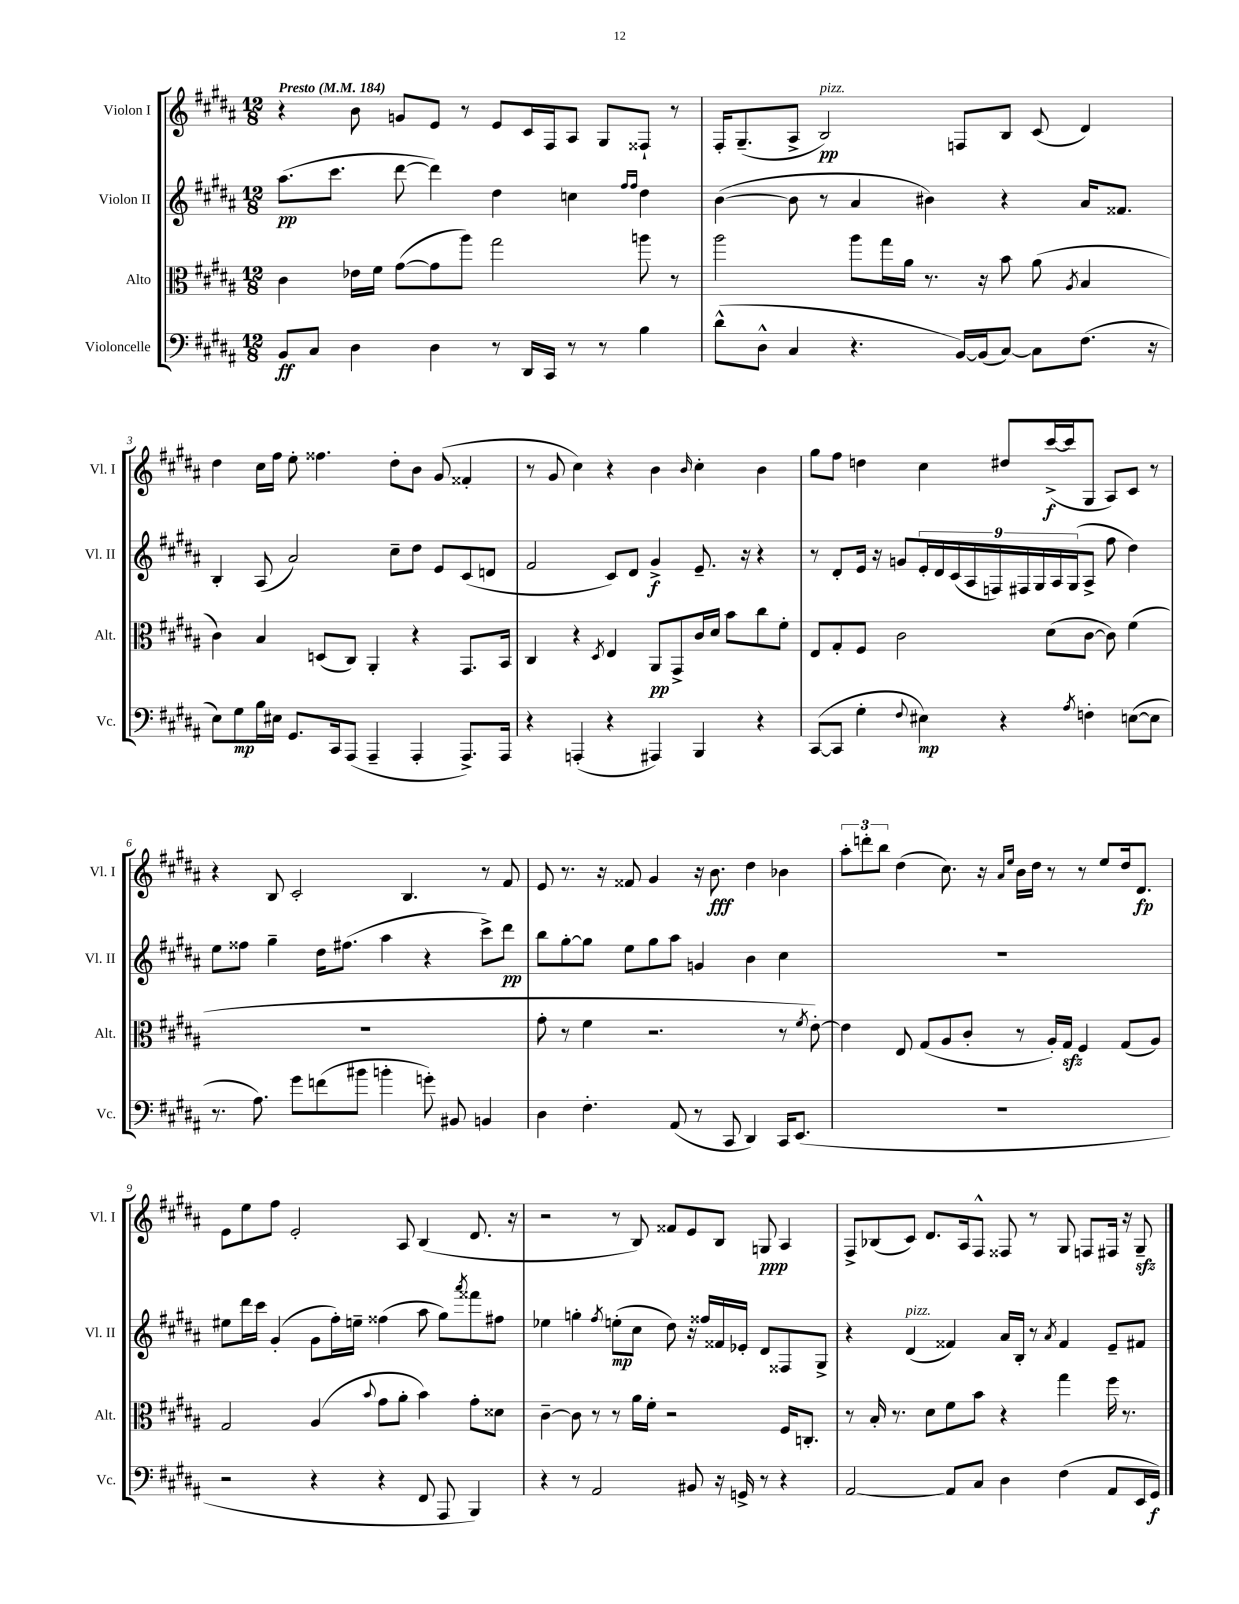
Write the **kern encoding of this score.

**kern	**dynam	**kern	**dynam	**kern	**dynam	**kern	**dynam
*part4	*part4	*part3	*part3	*part2	*part2	*part1	*part1
*staff4	*staff4	*staff3	*staff3	*staff2	*staff2	*staff1	*staff1
*I"Violoncelle	*	*I"Alto	*	*I"Violon II	*	*I"Violon I	*
*I'Vc.	*	*I'Alt.	*	*I'Vl. II	*	*I'Vl. I	*
*clefF4	*	*clefC3	*	*clefG2	*	*clefG2	*
*k[f#c#g#d#a#]	*	*k[f#c#g#d#a#]	*	*k[f#c#g#d#a#]	*	*k[f#c#g#d#a#]	*
*M12/8	*	*M12/8	*	*M12/8	*	*M12/8	*
*MM184	*	*MM184	*	*MM184	*	*MM184	*
=1	=1	=1	=1	=1	=1	=1	=1
!	!	!	!	!	!	!LO:TX:a:B:t=Presto	!
8BB/L	ff	4c#\	.	(8.aa#\L	pp	4r	.
8C#/J	.	.	.	.	.	.	.
.	.	.	.	8.ccc#\J	.	.	.
4D#\	.	16e-X\LL	.	.	.	8b\	.
.	.	16f#\JJ	.	.	.	.	.
.	.	([8g#\L	.	[8ddd#\	.	8gn/L	.
4D#\	.	8g#\]	.	4ddd#\])	.	8e/J	.
.	.	8aa#\J)	.	.	.	8r	.
8r	.	2gg#\	.	4dd#\	.	8e/L	.
16DD#/LL	.	.	.	.	.	16c#/L	.
16CC#/JJ	.	.	.	.	.	16F#/J	.
8r	.	.	.	4ccn\	.	8A#/J	.
8r	.	.	.	.	.	8G#/L	.
.	.	.	.	16qqff#/LL	.	.	.
.	.	.	.	16qqff#/JJ	.	.	.
4B\	.	8aan\	.	4dd#\	.	8F##X`/J	.
.	.	8r	.	.	.	8r	.
=2	=2	=2	=2	=2	=2	=2	=2
(8d#^^\L	.	2aa#\	.	([4b\	.	16F#'/KL	.
.	.	.	.	.	.	(8.G#~/	.
8D#^^\J	.	.	.	.	.	.	.
4C#/	.	.	.	8b\]	.	8A#^/J	.
!	!	!	!	!	!	!LO:TX:a:i:t=pizz.	!
.	.	.	.	8r	.	2B/)	pp
4.r	.	8aa#\L	.	4a#/	.	.	.
.	.	16gg#\L	.	.	.	.	.
.	.	16a#\JJ	.	.	.	.	.
.	.	8.r	.	4b#X\)	.	.	.
[16BB/LL)	.	.	.	.	.	8Fn/L	.
(16BB/J]	.	16r	.	.	.	.	.
[8C#/J)	.	8b\	.	4r	.	8B/J	.
8C#\L]	.	(8a#\	.	.	.	(8c#/	.
.	.	8qA#/	.	.	.	.	.
(8.F#\J	.	4B/	.	16a#/KL	.	4d#/)	.
.	.	.	.	8.f##X/J	.	.	.
16r	.	.	.	.	.	.	.
!!LO:LB:g=z
=3	=3	=3	=3	=3	=3	=3	=3
8E\L)	.	4c#\)	.	4B'/	.	4dd#\	.
8G#\	mp	.	.	.	.	.	.
16B\L	.	4B/	.	(8A#/	.	16cc#\LL	.
16E#X\JJ	.	.	.	.	.	16ff#\JJ	.
8.GG#/L	.	.	.	2a#/)	.	8ee'\	.
.	.	(8Dn/L	.	.	.	4.ff##X\	.
16CC#/k	.	.	.	.	.	.	.
(8AAA#/J	.	8C#/J)	.	.	.	.	.
4AAA#~/	.	4AA#'/	.	.	.	.	.
.	.	.	.	8cc#~\L	.	8dd#'\L	.
4AAA#'/	.	4r	.	8dd#\J	.	8b\J	.
.	.	.	.	8e/L	.	(8g#/	.
8.AAA#^/L)	.	8.GG#/L	.	(8c#/	.	4f##X'/	.
.	.	.	.	8dn/J	.	.	.
16AAA#/Jk	.	16BB/Jk	.	.	.	.	.
=4	=4	=4	=4	=4	=4	=4	=4
4r	.	4C#/	.	2f#/	.	8r	.
.	.	.	.	.	.	8g#/	.
(4AAAn'/	.	4r	.	.	.	4cc#\)	.
.	.	8qD#/	.	.	.	.	.
4r	.	4E/	.	8c#/L)	.	4r	.
.	.	.	.	8d#/J	.	.	.
4AAA#X/)	.	8AA#/L	pp	4g#^/	f	4b\	.
.	.	8GG#^/	.	.	.	.	.
.	.	.	.	.	.	16qqb/	.
4BBB/	.	16c#/L	.	8.e~/	.	4cc#'\	.
.	.	16d#/JJ	.	.	.	.	.
.	.	8b\L	.	.	.	.	.
.	.	.	.	16r	.	.	.
4r	.	8cc#\	.	4r	.	4b\	.
.	.	8f#'\J	.	.	.	.	.
=5	=5	=5	=5	=5	=5	=5	=5
([8CC#/L	.	8E/L	.	8r	.	8gg#\L	.
8CC#/J]	.	8G#'/	.	8d#'/L	.	8ff#\J	.
4G#'\	.	8F#/J	.	16e/Jk	.	4ddn\	.
.	.	.	.	16r	.	.	.
.	.	2c#\	.	8gn/L	.	.	.
8qqF#/	.	.	.	.	.	.	.
4E#X\)	mp	.	.	18e'/L	.	4cc#\	.
.	.	.	.	18d#/	.	.	.
.	.	.	.	(18c#/	.	.	.
.	.	.	.	18A#/	.	.	.
.	.	.	.	18Fn/)	.	.	.
4r	.	.	.	.	.	8dd#X/L	.
.	.	.	.	18F#X/	.	.	.
.	.	.	.	18G#/	.	.	.
.	.	(8d#\L	.	.	.	([16ccc#^/L	f
.	.	.	.	18A#/	.	.	.
.	.	.	.	.	.	16ccc#/J]	.
.	.	.	.	(18G#/J	.	.	.
8qA#/	.	.	.	.	.	.	.
4Fn'\	.	[8c#\J	.	8A#^/J	.	8G#/J	.
.	.	8c#\])	.	8ff#\	.	8A#/L)	.
([8En\L	.	(4f#\	.	4dd#\)	.	8c#/J	.
8E\J]	.	.	.	.	.	8r	.
!!LO:LB:g=z
=6	=6	=6	=6	=6	=6	=6	=6
8.r	.	1.r	.	8ee\L	.	4r	.
.	.	.	.	8ff##X\J	.	.	.
8.A#\)	.	.	.	.	.	.	.
.	.	.	.	4gg#~\	.	8B/	.
8g#\L	.	.	.	.	.	2c#'/	.
(8fn\	.	.	.	16dd#\KL	.	.	.
.	.	.	.	(8.ff#X\J	.	.	.
8b#X\J	.	.	.	.	.	.	.
4bn'\	.	.	.	4aa#\	.	.	.
.	.	.	.	.	.	4.B/	.
8gn'\)	.	.	.	4r	.	.	.
8BB#X/	.	.	.	.	.	.	.
4BBn/	.	.	.	8ccc#^\L)	.	8r	.
.	.	.	.	8ddd#\J	pp	8f#/	.
=7	=7	=7	=7	=7	=7	=7	=7
4D#\	.	8g#'\	.	8bb\L	.	8e/	.
.	.	8r	.	[8gg#'\	.	8.r	.
4.F#'\	.	4f#\	.	8gg#\J]	.	.	.
.	.	.	.	.	.	16r	.
.	.	.	.	8ee\L	.	8f##X/	.
.	.	2.r	.	8gg#\	.	4g#/	.
(8AA#/	.	.	.	8aa#\J	.	.	.
8r	.	.	.	4gn/	.	16r	.
.	.	.	.	.	.	8.b\	fff
8CC#/	.	.	.	.	.	.	.
4DD#/)	.	.	.	4b\	.	4dd#\	.
16CC#/KL	.	8r	.	4cc#\	.	4b-X\	.
(8.EE/J	.	.	.	.	.	.	.
.	.	8qf#/	.	.	.	.	.
.	.	[8e'\)	.	.	.	.	.
=8	=8	=8	=8	=8	=8	=8	=8
1.r	.	4e\]	.	1.r	.	12aa#'\L	.
.	.	.	.	.	.	12dddn'\	.
.	.	.	.	.	.	12bb\J	.
.	.	8E/	.	.	.	(4dd#\	.
.	.	(8G#/L	.	.	.	.	.
.	.	8A#/	.	.	.	8.cc#\)	.
.	.	8c#'/J	.	.	.	.	.
.	.	.	.	.	.	16r	.
.	.	.	.	.	.	16qqa#/LL	.
.	.	.	.	.	.	16qqee/JJ	.
.	.	8r	.	.	.	16b\LL	.
.	.	.	.	.	.	16dd#\JJ	.
.	.	16A#'/LL)	.	.	.	8r	.
.	.	16G#zz/JJ	.	.	.	.	.
.	.	4F#/	.	.	.	8r	.
.	.	.	.	.	.	8ee/L	.
.	.	(8G#/L	.	.	.	16dd#/k	.
.	.	.	.	.	.	8.d#/J	fp
.	.	8A#/J)	.	.	.	.	.
!!LO:LB:g=z
=9	=9	=9	=9	=9	=9	=9	=9
2r	.	2G#/	.	8ee#X\L	.	8e\L	.
.	.	.	.	16ddd#\L	.	8ee\	.
.	.	.	.	16ccc#\JJ	.	.	.
.	.	.	.	(4g#'/	.	8ff#\J	.
.	.	.	.	.	.	2e'/	.
4r	.	(4A#/	.	8g#\L	.	.	.
.	.	.	.	16ff#'\L)	.	.	.
.	.	.	.	16een~\JJ	.	.	.
.	.	8qqb/	.	.	.	.	.
4r	.	8g#\L	.	(4ff##X\	.	.	.
.	.	8a#'\J	.	.	.	8A#/	.
8FF#/	.	4b\)	.	8aa#\	.	(4B/	.
8AAA#/	.	.	.	8gg#\L)	.	.	.
.	.	.	.	8qaaa#/	.	.	.
4BBB/)	.	8g#'\L	.	8fff##X\	.	8.d#/	.
.	.	8d##X\J	.	8ff#X\J	.	.	.
.	.	.	.	.	.	16r	.
=10	=10	=10	=10	=10	=10	=10	=10
4r	.	[4c#~\	.	4ee-X\	.	2r	.
8r	.	8c#\]	.	4ggn'\	.	.	.
2AA#/	.	8r	.	.	.	.	.
.	.	.	.	8qff#/	.	.	.
.	.	8r	.	(8een'\L	mp	8r	.
.	.	16a#\LL	.	8cc#\J	.	8B/)	.
.	.	16f#'\JJ	.	.	.	.	.
.	.	2r	.	8dd#\)	.	8f##X/L	.
8BB#X/	.	.	.	16r	.	8e/	.
.	.	.	.	16ff##X/LL	.	.	.
16r	.	.	.	16f##X/	.	8B/J	.
16GGn^/	.	.	.	16e-X'/JJ	.	.	.
8r	.	.	.	8d#/L	.	8Gn/	ppp
4r	.	16F#/KL	.	8F##X/	.	4A#/	.
.	.	8.Cn'/J	.	.	.	.	.
.	.	.	.	8G#^/J	.	.	.
=11	=11	=11	=11	=11	=11	=11	=11
[2AA#/	.	8r	.	4r	.	8F#^/L	.
.	.	16B'/	.	.	.	(8B-X/	.
.	.	8.r	.	.	.	.	.
!	!	!	!	!LO:TX:a:i:t=pizz.	!	!	!
.	.	.	.	(4d#/	.	8c#/J)	.
.	.	8d#\L	.	.	.	8.d#/L	.
8AA#/L]	.	8f#\	.	4f##X/)	.	.	.
.	.	.	.	.	.	16A#/k	.
8C#/J	.	8b\J	.	.	.	8F#^^/J	.
4D#\	.	4r	.	16a#/LL	.	8F##X/	.
.	.	.	.	16B'/JJ	.	.	.
.	.	.	.	8r	.	8r	.
.	.	.	.	8qa#/	.	.	.
(4F#\	.	4gg#\	.	4f##/	.	8G#/	.
.	.	.	.	.	.	8Fn/L	.
8AA#/L	.	16ff#\	.	8e~/L	.	16F#X/Jk	.
.	.	8.r	.	.	.	16r	.
16EE/L	.	.	.	8f#X/J	.	8G#zz~/	.
16GG#/JJ)	f	.	.	.	.	.	.
==	==	==	==	==	==	==	==
*-	*-	*-	*-	*-	*-	*-	*-
